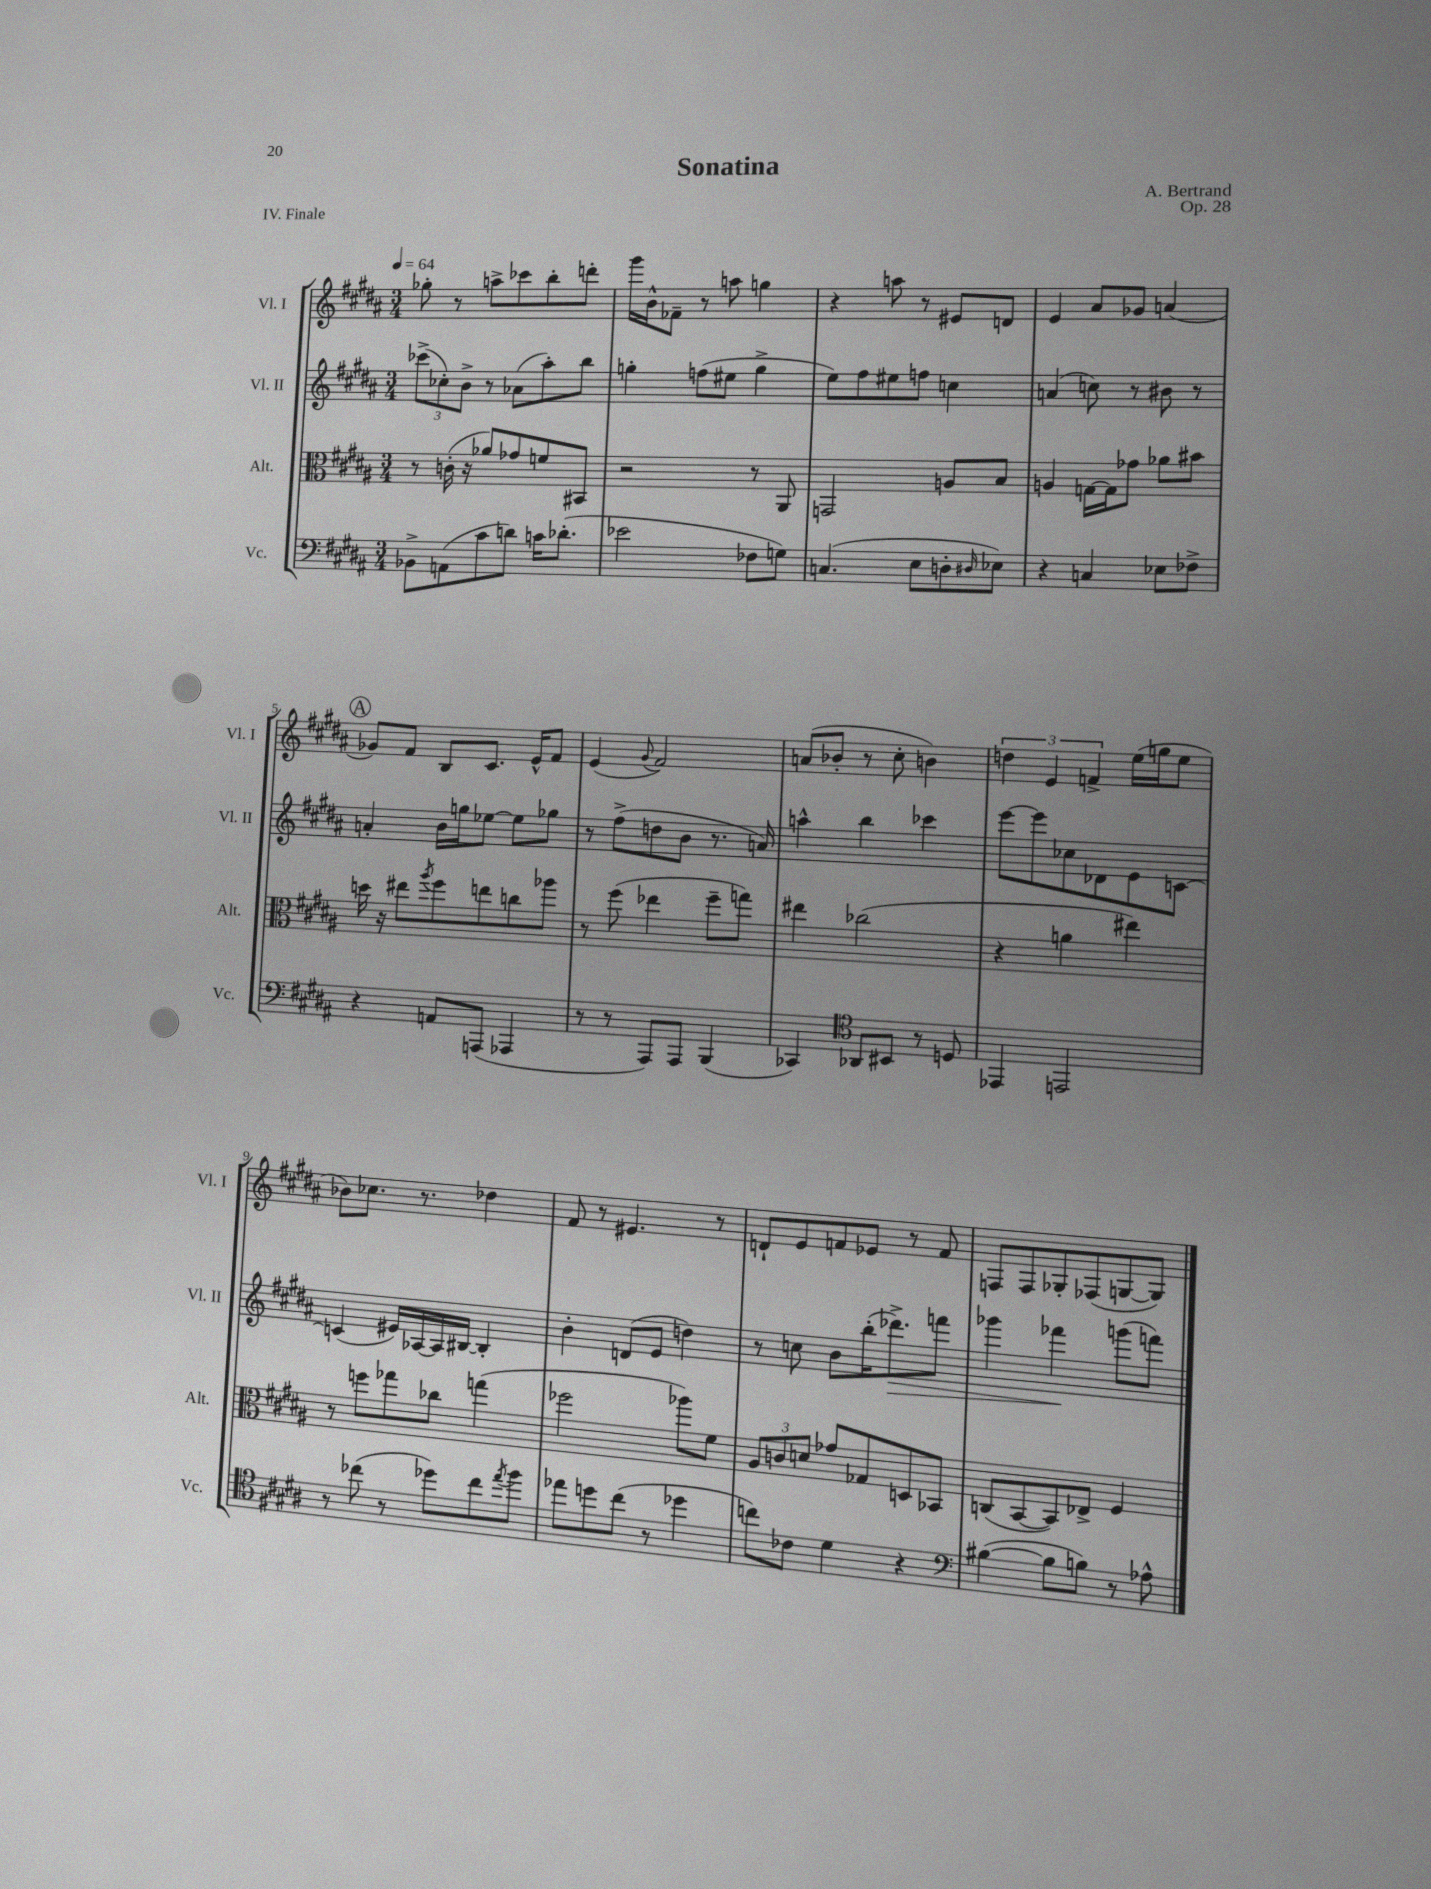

**kern	**kern	**kern	**kern
*staff4	*staff3	*staff2	*staff1
*clefF4	*clefC3	*clefG2	*clefG2
*k[f#c#g#d#a#]	*k[f#c#g#d#a#]	*k[f#c#g#d#a#]	*k[f#c#g#d#a#]
*M3/4	*M3/4	*M3/4	*M3/4
*MM64	*MM64	*MM64	*MM64
8BB-^\L	8r	(12ccc-^\L	8gg-'\
.	.	12cc-'\)	.
(8AA\	(16c'\	.	8r
.	.	12b^\J	.
.	16r	.	.
8c#\	8a-/L)	8r	8aa^\L
8d\J)	8g-/	(8a-\L	8ccc-\
16c\LK	8f/	8aa#'\)	8bb'\
(8.d-'\J	.	.	.
.	8BB#/J	8bb\J	8ddd'\J
=	=	=	=
2e-\	2r	4gg'\	16ggg#\LL
.	.	.	16b^^\J
.	.	.	8f-~\J
.	.	(8ff\L	8r
.	.	8ee#\J	8aa\
8F-\L	8r	4gg^\	4gg\
8G\J)	8AA#/	.	.
=	=	=	=
(4.C/	2GG/	8ee\L)	4r
.	.	8ff#\	.
.	.	8ee#\	8aa\
8E\L	.	8ff\J	8r
8D'\	8A/L	4cc\	8e#/L
16qqD#/	.	.	.
8E-\J)	8B/J	.	8d/J
=	=	=	=
4r	4A/	(4a/	4e/
4C/	[16G\LL	8cc\)	8a#/L
.	16G\]J	.	.
.	8g-\J	8r	8g-/J
8E-\L	8a-\L	8b#\	(4a/
8F-^\J	8b#\J	8r	.
=	=	=	=
4r	16dd\	4a'/	8g-/L)
.	16r	.	.
.	8ee#\L	.	8f#/J
.	8qaa#/	.	.
8AA/L	8ff#\	16b\LL	8B/L
.	.	16gg\J	.
(8AAA/J	8ee\	[8ee-\J	8.c#/J
4AAA-/	8cc\	8ee-\]L	.
.	.	.	16e^^/LK
.	8aa-\J	8gg-\J	8f#/J
=	=	=	=
8r	8r	8r	(4e/
8r	(8ff#\	(8ff#^\L	.
.	.	.	8qqg#/
8AAA#/L)	4ee-\	8dd\	2f#/)
8AAA#/J	.	8b\J	.
(4BBB/	8ff#~\L	8.r	.
.	8gg\J)	.	.
.	.	16a/)	.
=	=	=	=
4CC-/)	4ee#\	4aa^^\	(8a/L
.	.	.	8b-'/J
*clefC4	*	*	*
8AA-/L	(2cc-\	4bb\	8r
8BB#/J	.	.	8cc#'\
8r	.	4ccc-\	4b\)
8D/	.	.	.
=	=	=	=
4EE-/	4r	[8eee\L	6dd\
.	.	8eee\]	.
.	.	.	6e/
2EE/	4a\	8cc-\	.
.	.	.	6f^/
.	.	8d-\	.
.	4ee#\)	8e\	(16ee\LL
.	.	.	16gg\J
.	.	[8c\J	8ee\J
=	=	=	=
8r	8r	(4c/]	8b-\L)
(8cc-\	8ff\L	.	8.cc-\J
8r	8gg-\	16e#/LL)	.
.	.	[16A-/	8.r
8dd-\L)	8cc-\J	16A-/]	.
.	.	[16B#/JJ	.
8cc-\	(4gg\	4B#'/]	4dd-\
8qee/	.	.	.
8ff#\J	.	.	.
=	=	=	=
8ee-\L	2ff-\	4b'\	8f#/
8dd\	.	.	8r
(8cc#\J	.	(8d/L	4.e#/
8r	.	8e/J	.
4dd-\	8aa-\L)	4dd\)	.
.	8f#\J	.	8r
=	=	=	=
8cc\L)	12A#/L	8r	8d`/L
.	12c/	.	.
8c-\J	.	8cc\	8e/
.	12d/J	.	.
4d#\	8g-/L	8b\L	8f/
.	8G-/	(16bb'\K	8e-/J
.	.	8.ddd-^\)	.
4r	8D/	.	8r
.	8BB-/J	8fff\J	8f/
=	=	=	=
*clefF4	*	*	*
([4B#\	(8C/L	4ggg-\	8F/L
.	[8BB/	.	8F/
8B#\]L	8BB/])	4fff-\	8G-'/
8B\J)	8E-^/J	.	(8F-/
8r	4F#/	(8ggg\L	[8G/
8A-^^\	.	8fff\J)	8G/]J)
==	==	==	==
*-	*-	*-	*-
